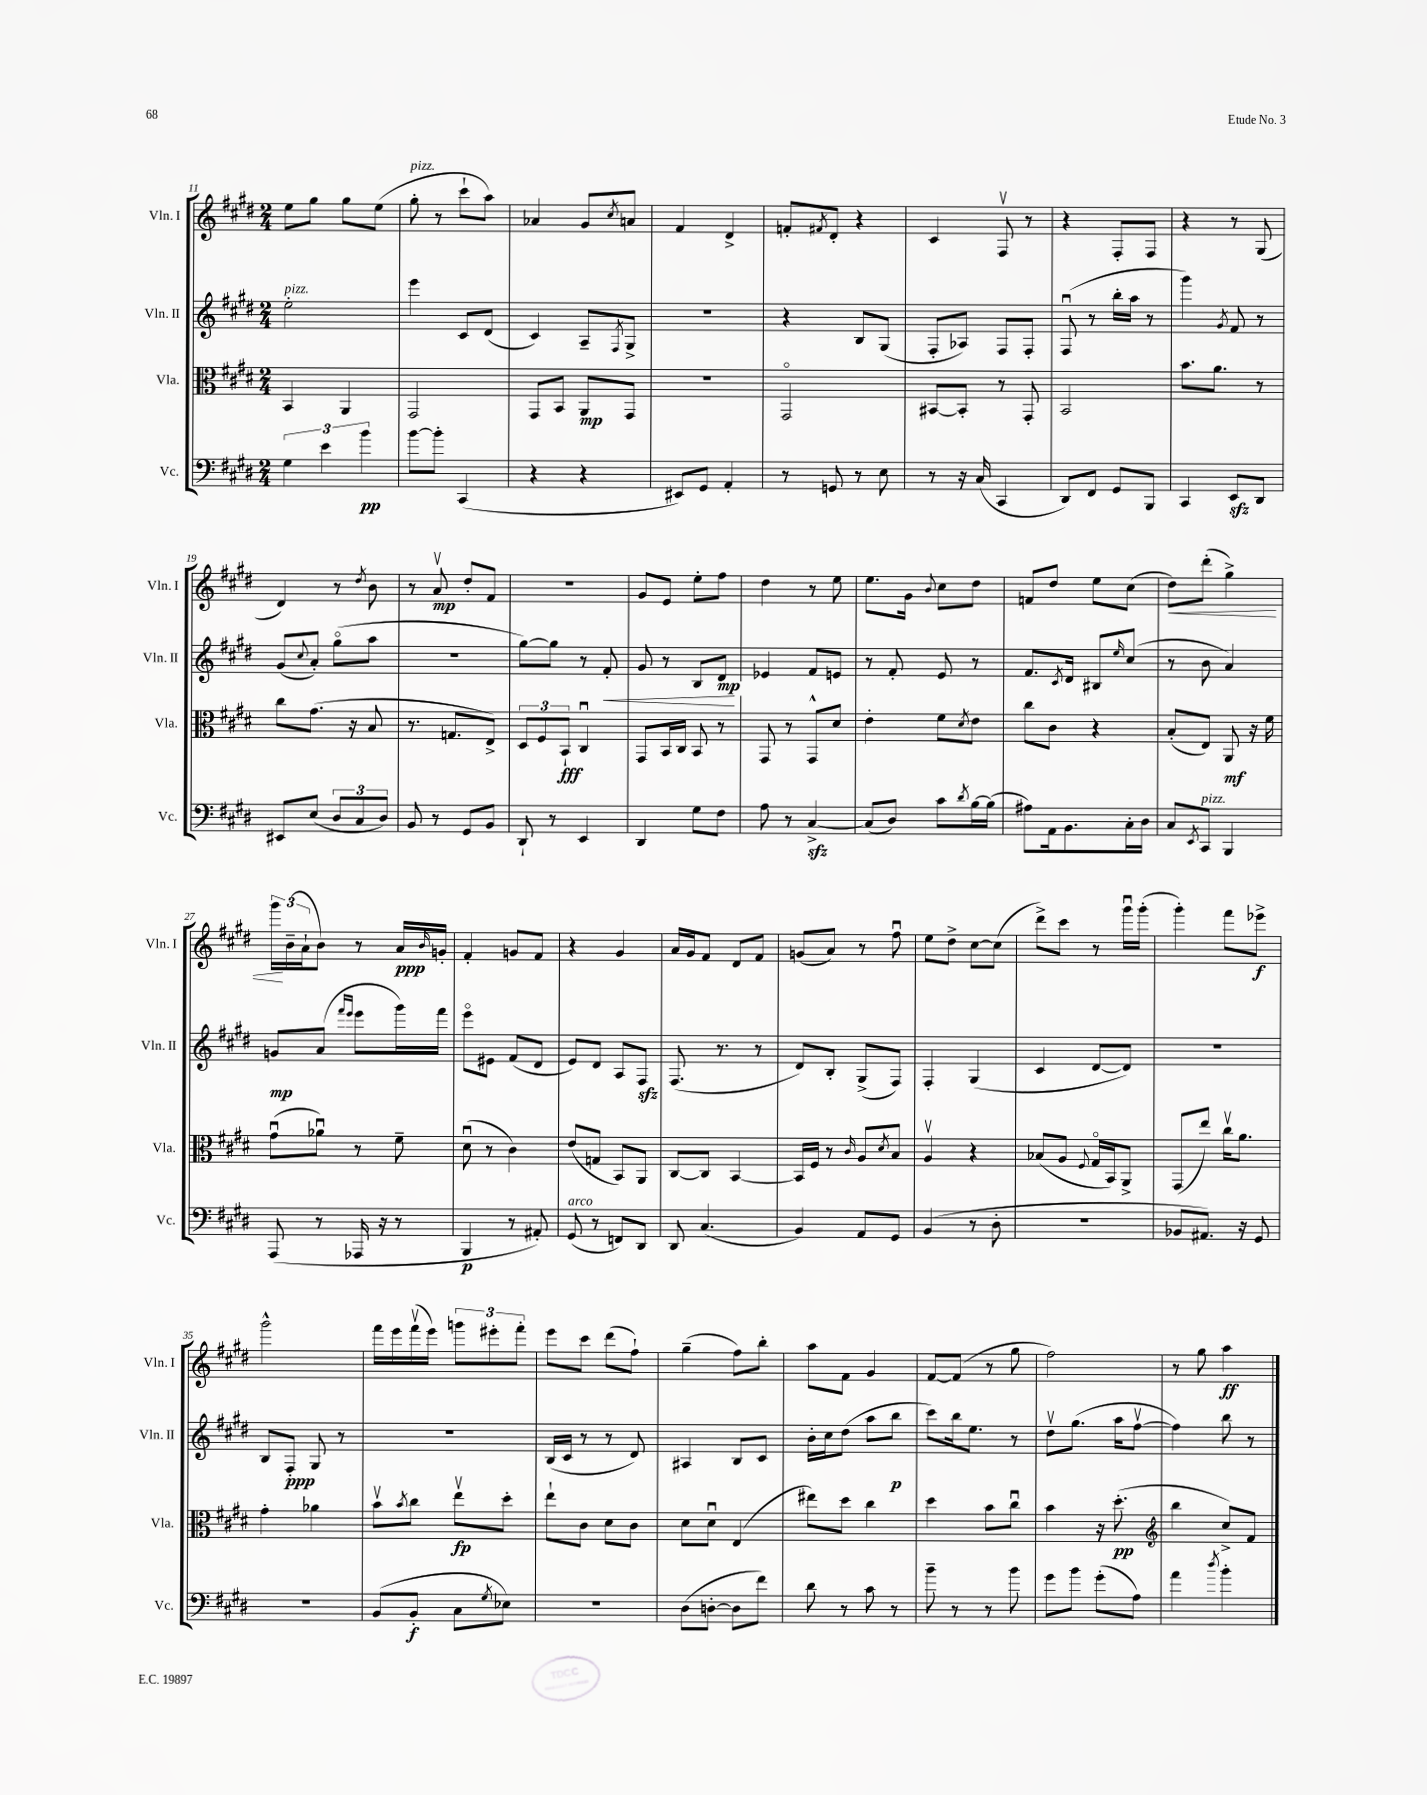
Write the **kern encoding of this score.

**kern	**kern	**kern	**kern
*staff4	*staff3	*staff2	*staff1
*clefF4	*clefC3	*clefG2	*clefG2
*k[f#c#g#d#]	*k[f#c#g#d#]	*k[f#c#g#d#]	*k[f#c#g#d#]
*M2/4	*M2/4	*M2/4	*M2/4
6G#	4BB	2ee'	8ee
.	.	.	8gg#
6e	.	.	.
.	4AA	.	8gg#
6b	.	.	.
.	.	.	(8ee
=	=	=	=
[8b	2GG#	4eee	8gg#'
8b']	.	.	8r
(4CC#	.	8c#	8ccc#`
.	.	(8d#	8aa)
=	=	=	=
4r	8GG#	4c#)	4a-
.	8BB	.	.
4r	8AA	8A~	8g#
.	.	8qF#	8qcc#
.	8GG#	8G#^	8a
=	=	=	=
8EE#)	2r	2r	4f#
8GG#	.	.	.
4AA'	.	.	4d#^
=	=	=	=
8r	2GG#o	4r	8f'
.	.	.	8qf#
8GG	.	.	8d#'
8r	.	8B	4r
8E	.	(8G#	.
=	=	=	=
8r	[8BB#	8F#'	4c#
16r	8BB#']	8A-)	.
(16C#	.	.	.
4CC#	8r	8F#	8F#v
.	8GG#'	8F#'	8r
=	=	=	=
8DD#)	2BB	(8F#u	4r
8FF#	.	8r	.
8GG#	.	16bb'	8F#'
.	.	16aa	.
8BBB	.	8r	8F#
=	=	=	=
4CC#	8.b	4ggg#)	4r
.	8.a	.	.
.	.	8qg#	.
8EE	.	8f#	8r
8DD#	8r	8r	(8G#
=	=	=	=
8EE#	8cc#	(8g#	4d#)
.	.	8qqcc#	.
(8E	(8.g#	8a')	.
12D#	.	(8gg#o	8r
.	16r	.	.
12C#	.	.	.
.	.	.	8qdd#
.	8B	8aa	8b
12D#)	.	.	.
=	=	=	=
8BB	8.r	2r	8r
8r	.	.	8av
.	8.G	.	.
8GG#	.	.	8dd#'
8BB	8E^)	.	8f#
=	=	=	=
8DD#`	12D#	[8gg#)	2r
.	12F#	.	.
8r	.	8gg#]	.
.	12BB`	.	.
4EE	4C#u	8r	.
.	.	8f#'	.
=	=	=	=
4DD#	8GG#	8g#	8g#
.	16BB	8r	8e
.	16C#	.	.
8G#	8BB	8B	8ee'
8F#	8r	8d#	8ff#
=	=	=	=
8A	8GG#	4e-	4dd#
8r	8r	.	.
[4C#^	8GG#^^	8f#	8r
.	8d#	8e	8ee
=	=	=	=
(8C#]	4e'	8r	8.ee
8D#)	.	8f#'	.
.	.	.	16g#
.	.	.	8qqb
8c#	8f#	8e	8cc#
8qd#	8qd#	.	.
[16B	8e	8r	8dd#
(16B]	.	.	.
=	=	=	=
8A#)	8cc#	8.f#	8f
16AA	8c#	.	8dd#
.	.	8qc#	.
8.BB	.	16d#	.
.	4r	8B#	8ee
.	.	16qqee	.
16C#'	.	(8cc#	(8cc#
16D#	.	.	.
=	=	=	=
8C#	(8B'	8r	8dd#)
8qEE	.	.	.
8CC#	8E)	8b	(8ddd#'
4BBB	8AA	4a)	4gg#^)
.	16r	.	.
.	16f#	.	.
=	=	=	=
(8AAA	(8g#u	8g	24ggg#
.	.	.	(24b~
.	.	.	24a`
8r	8a-u)	(8a	8b)
.	.	16qqfff#	.
.	.	16qqeee	.
16AAA-	8r	8eee	8r
16r	.	.	.
8r	8f#~	16ggg#)	16a
.	.	.	16qqb
.	.	16fff#	16g'
=	=	=	=
4BBB	(8d#u	8eeeo	4f#'
.	8r	8e#	.
8r	4c#)	(8f#	8g
8AA#')	.	8d#	8f#
=	=	=	=
(8GG#	(8e	8e)	4r
8r	8G	8d#	.
8FF)	8BB)	8A	4g#
8DD#	8AA	8F#	.
=	=	=	=
8DD#	[8C#	(8.F#	16a
.	.	.	16g#
(4.C#	8C#]	.	8f#
.	.	8.r	.
.	[4BB	.	8d#
.	.	8r	8f#
=	=	=	=
4BB)	16BB]	8d#)	(8g
.	16F#	.	.
.	8r	8B'	8a)
.	16qqc#	.	.
8AA	8A	(8G#^	8r
.	8qd#	.	.
8GG#	8B	8F#)	8ff#u
=	=	=	=
(4BB	4Av	4F#'	8ee
.	.	.	8dd#^
8r	4r	(4G#	[8cc#
8D#'	.	.	(8cc#]
=	=	=	=
2r	(8B-	4c#	8ddd#^)
.	8A	.	8ccc#
.	8qqF#	.	.
.	16G#o	[8d#	8r
.	16BB)	.	.
.	8AA^	8d#])	16ggg#u
.	.	.	(16ggg#'
=	=	=	=
8BB-	(8GG#	2r	4ggg#')
8.AA#)	8ee)	.	.
.	16cc#v	.	8fff#
16r	8.a	.	.
8GG#	.	.	8eee-^
=	=	=	=
2r	4g#'	8B	2ggg#^^
.	.	8F#'	.
.	4a-	8G#	.
.	.	8r	.
=	=	=	=
(8BB	8bv	2r	16fff#
.	.	.	16eee
.	8qb	.	.
8BB'	8cc#	.	(16fff#v
.	.	.	16eee)
8C#	8eev	.	12ggg
.	.	.	12eee#'
8qG#	.	.	.
8E-)	8dd#'	.	.
.	.	.	12fff#'
=	=	=	=
2r	8ee`	(16B	8eee
.	.	16c#	.
.	8c#	8r	8ccc#
.	8d#	8r	(8ddd#
.	8c#	8d#)	8ff#`)
=	=	=	=
(8D#	8d#	4A#	(4gg#~
[8D'	8d#u	.	.
8D]	(4E	8B	8ff#)
8f#)	.	8c#	8bb'
=	=	=	=
8d#	8ee#)	16b'	8aa
.	.	16cc#	.
8r	8dd#	(8dd#	8f#
8c#	4cc#	8aa	4g#
8r	.	8bb	.
=	=	=	=
8b~	4dd#	8ccc#)	[8f#
8r	.	16bb	(8f#]
.	.	8.ee	.
8r	8b	.	8r
8b	8cc#u	8r	8gg#
=	=	=	=
8g#	4b	8dd#v	2ff#)
8b	.	(8.gg#	.
(8g#'	16r	.	.
.	(8.dd#'	16aa	.
8A)	.	[8ff#v	.
=	=	=	=
*	*clefG2	*	*
4a	4bb	4ff#])	8r
.	.	.	8gg#
8qdd#	.	.	.
4b'	8cc#^)	8bb	4aa
.	8f#	8r	.
==	==	==	==
*-	*-	*-	*-
